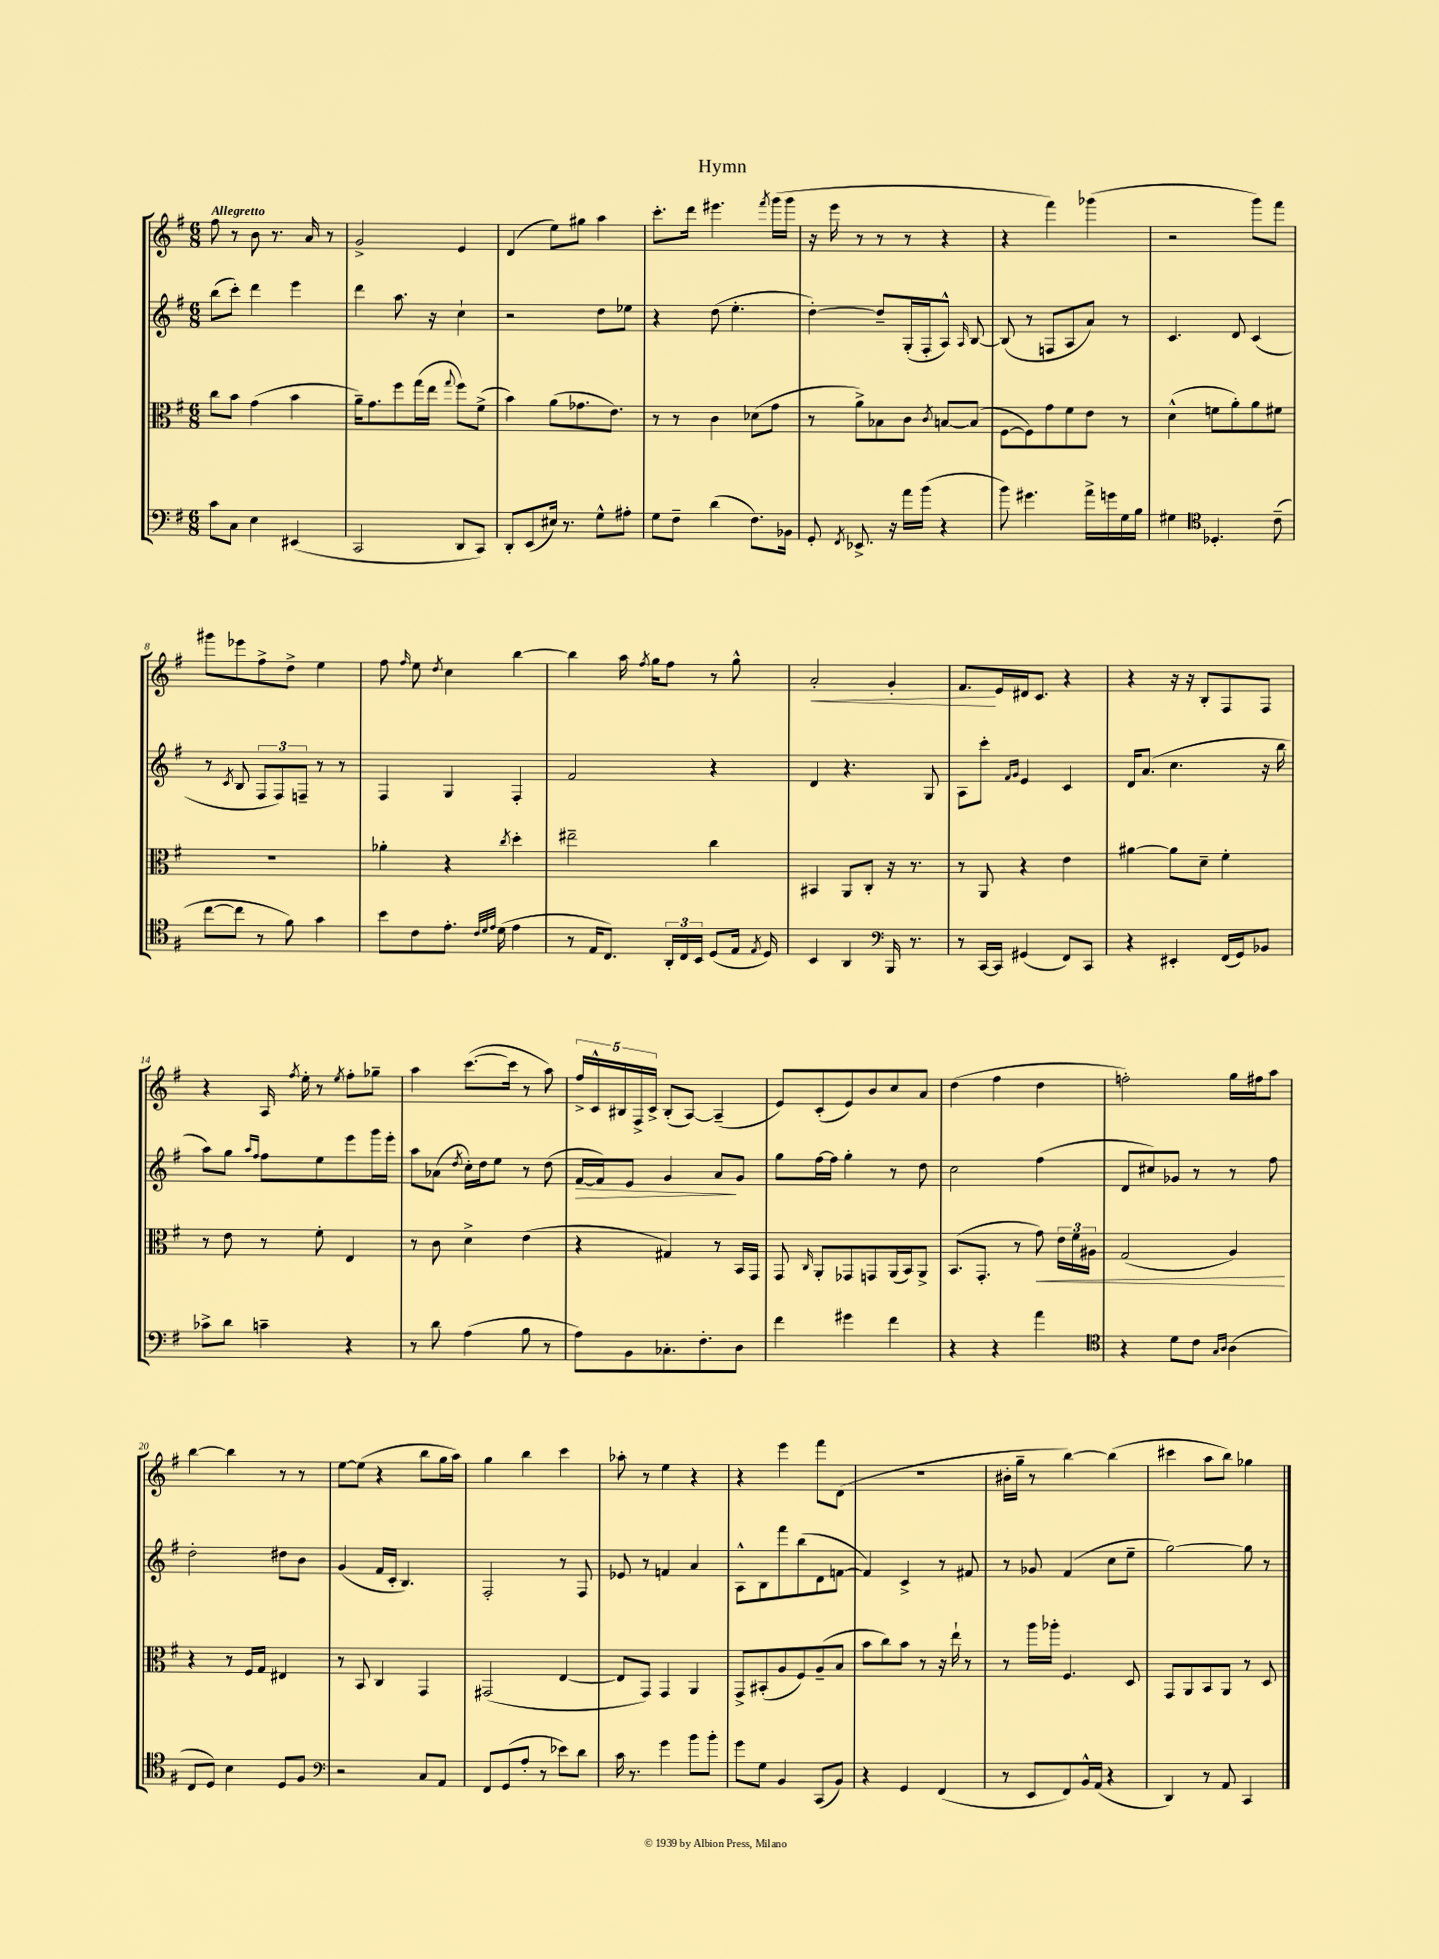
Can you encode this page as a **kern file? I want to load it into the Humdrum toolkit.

**kern	**kern	**dynam	**kern	**dynam	**kern	**dynam
*part4	*part3	*part3	*part2	*part2	*part1	*part1
*staff4	*staff3	*staff3	*staff2	*staff2	*staff1	*staff1
*clefF4	*clefC3	*	*clefG2	*	*clefG2	*
*k[f#]	*k[f#]	*	*k[f#]	*	*k[f#]	*
*M6/8	*M6/8	*	*M6/8	*	*M6/8	*
=1	=1	=1	=1	=1	=1	=1
!	!	!	!	!	!LO:TX:a:B:t=Allegretto	!
8c\L	8cc\L	.	(8bb\L	.	8ff#\	.
8C\J	8b\J	.	8ccc'\J)	.	8r	.
4E\	(4g\	.	4ddd\	.	8b\	.
.	.	.	.	.	8.r	.
(4EE#X/	4b\	.	4eee\	.	.	.
.	.	.	.	.	16a/	.
.	.	.	.	.	8r	.
=2	=2	=2	=2	=2	=2	=2
2CC/	16a~\KL)	.	4ddd\	.	2g^/	.
.	8.g\	.	.	.	.	.
.	8ff#\	.	8.aa\	.	.	.
.	(16gg\L	.	.	.	.	.
.	16ee\JJ	.	16r	.	.	.
.	8qqgg/	.	.	.	.	.
8DD/L	8ff#\L)	.	4cc`\	.	4e/	.
8CC/J)	(8f#^\J	.	.	.	.	.
=3	=3	=3	=3	=3	=3	=3
8DD'/L	4b\)	.	2r	.	(4d/	.
(8EE/	.	.	.	.	.	.
16E#X/Jk)	(8a\L	.	.	.	8ee\L)	.
8.r	.	.	.	.	.	.
.	8.g-X\	.	.	.	8gg#X\J	.
8G^^\L	.	.	8dd\L	.	4aa\	.
.	8.e\J)	.	.	.	.	.
8A#X'\J	.	.	8ee-X\J	.	.	.
=4	=4	=4	=4	=4	=4	=4
8G\L	8r	.	4r	.	8.ccc'\L	.
8F#~\J	8r	.	.	.	.	.
.	.	.	.	.	16ddd\Jk	.
(4d\	4c\	.	(8dd\	.	4.eee#X\	.
.	.	.	4.ee'\	.	.	.
8.F#\L)	(8d-X\L	.	.	.	.	.
.	.	.	.	.	8qfff#/	.
.	8g\J	.	.	.	(16ggg\LL	.
16BB-X\Jk	.	.	.	.	16ggg\JJ	.
=5	=5	=5	=5	=5	=5	=5
8GG'/	8r	.	[4dd'\)	.	16r	.
.	.	.	.	.	16eee\	.
8qFF#/	.	.	.	.	.	.
8.EE-X^/	8a^\L)	.	.	.	8r	.
.	8B-X\	.	8dd~/L]	.	8r	.
16r	.	.	.	.	.	.
16a\LL	8c\J	.	(16G'/L	.	8r	.
(16b\JJ	.	.	16F#'/J	.	.	.
.	8qc/	.	.	.	.	.
4r	[8Bn/L	.	8A^^/J)	.	4r	.
.	.	.	16qqA/	.	.	.
.	(8B/J]	.	[8B/	.	.	.
=6	=6	=6	=6	=6	=6	=6
8b\)	[8F#\L	.	(8B/]	.	4r	.
4.g#X\	8F#\])	.	8r	.	.	.
.	8g\	.	8Fn/L	.	4fff#\)	.
.	8f#\	.	8A/	.	.	.
16a^\LL	8e\J	.	8a/J)	.	(4ggg-X\	.
16gn\	.	.	.	.	.	.
16G\	8r	.	8r	.	.	.
16B\JJ	.	.	.	.	.	.
=7	=7	=7	=7	=7	=7	=7
4G#X\	(4d^^\	.	4.c/	.	2r	.
*clefC4	*	*	*	*	*	*
4.D-X'/	8fn\L	.	.	.	.	.
.	8a'\)	.	8d/	.	.	.
.	8a\	.	(4c/	.	8ggg\L)	.
(8c~\	8f#X\J	.	.	.	8fff#\J	.
!!LO:LB:g=z
=8	=8	=8	=8	=8	=8	=8
[8cc\L	2.r	.	8r	.	8ggg#X\L	.
.	.	.	8qc/	.	.	.
8cc\J]	.	.	8B/	.	8eee-X\	.
8r	.	.	12F#/L	.	8ff#^\	.
.	.	.	12F#/)	.	.	.
8f#\)	.	.	.	.	8dd^\J	.
.	.	.	12Fn~/J	.	.	.
4g\	.	.	8r	.	4ee\	.
.	.	.	8r	.	.	.
=9	=9	=9	=9	=9	=9	=9
8b\L	4a-X'\	.	4F#/	.	8ff#\	.
.	.	.	.	.	16qqff#/	.
8c\	.	.	.	.	8ee\	.
.	.	.	.	.	8qdd/	.
8.e'\J	4r	.	4G/	.	4cc\	.
32qqc/LLL	.	.	.	.	.	.
32qqd/	.	.	.	.	.	.
32qqe/JJJ	.	.	.	.	.	.
(16d\	.	.	.	.	.	.
.	8qcc/	.	.	.	.	.
4e\	4dd'\	.	4F#'/	.	[4bb\	.
=10	=10	=10	=10	=10	=10	=10
8r	2ee#X~\	.	2f#/	.	4bb\]	.
16E/KL	.	.	.	.	.	.
8.C/J)	.	.	.	.	.	.
.	.	.	.	.	16aa\	.
.	.	.	.	.	8qff#/	.
.	.	.	.	.	16gg\KL	.
24AA'/LL	.	.	.	.	8ff#\J	.
24C/	.	.	.	.	.	.
24BB/JJ	.	.	.	.	.	.
(8D/L	4cc\	.	4r	.	8r	.
16E/Jk	.	.	.	.	8gg^^\	.
8qE/	.	.	.	.	.	.
16D/)	.	.	.	.	.	.
=11	=11	=11	=11	=11	=11	=11
!	!	!	!	!	!	!LO:HP:b
4BB/	4BB#X/	.	4d/	.	2a'/	<
4AA/	8AA/L	.	4.r	.	.	.
.	8C'/J	.	.	.	.	.
*clefF4	*	*	*	*	*	*
16BBB/	16r	.	.	.	4g'/	.
8.r	8.r	.	.	.	.	.
.	.	.	8G/	.	.	.
=12	=12	=12	=12	=12	=12	=12
8r	8r	.	8A\L	.	8.f#/L	.
[16CC/LL	8AA/	.	8ccc'\J	.	.	.
16CC/JJ]	.	.	.	.	16e/L	[
.	.	.	16qqf#/LL	.	.	.
.	.	.	16qqg/JJ	.	.	.
(4GG#X/	4r	.	4e/	.	16d#X/J	.
.	.	.	.	.	8.c/J	.
8FF#/L)	4e\	.	4c/	.	4r	.
8CC/J	.	.	.	.	.	.
=13	=13	=13	=13	=13	=13	=13
4r	[4a#X\	.	16d/KL	.	4r	.
.	.	.	(8.a/J	.	.	.
4EE#X'/	8a#\L]	.	4.cc\	.	16r	.
.	.	.	.	.	16r	.
.	8d~\J	.	.	.	8B'/L	.
(16FF#/LL	4f#'\	.	.	.	8F#/	.
16GG/J)	.	.	.	.	.	.
8BB-X/J	.	.	16r	.	8F#/J	.
.	.	.	16bb\	.	.	.
!!LO:LB:g=z
=14	=14	=14	=14	=14	=14	=14
8c-X^\L	8r	.	8aa\L)	.	4r	.
8d\J	8e\	.	8gg\J	.	.	.
.	.	.	16qqaa/LL	.	.	.
.	.	.	16qqff#/JJ	.	.	.
4cn~\	8r	.	8ff#\L	.	16A/	.
.	.	.	.	.	8qff#/	.
.	.	.	.	.	16ee'\	.
.	8f#'\	.	8ee\	.	8r	.
.	.	.	.	.	8qee/	.
4r	4E/	.	8eee\	.	8ff#'\L	.
.	.	.	16ggg\L	.	8gg-X~\J	.
.	.	.	16eee'\JJ	.	.	.
=15	=15	=15	=15	=15	=15	=15
8r	8r	.	8aa\L	.	4aa\	.
8d\	8c\	.	(8a-X\J	.	.	.
.	.	.	8qdd/	.	.	.
(4A\	4d^\	.	16cc'\LL)	.	([8.ccc\L	.
.	.	.	16dd\J	.	.	.
.	.	.	8ee\J	.	.	.
.	.	.	.	.	16ccc\Jk]	.
8B\	(4e\	.	8r	.	8r	.
8r	.	.	(8dd\	.	8aa\)	.
=16	=16	=16	=16	=16	=16	=16
!	!	!	!	!LO:HP:b	!	!
8A\L)	4r	.	[16f#/LL	>	20ff#^/LL	.
.	.	.	.	.	20c^^/	.
.	.	.	16f#/J])	.	.	.
.	.	.	.	.	20B#X/	.
8BB\	.	.	8e/J	.	.	.
.	.	.	.	.	20F#^/	.
.	.	.	.	.	20c^/JJ	.
8.C-X'\	4G#X/)	.	4g/	.	(8B#'/L	.
.	.	.	.	.	[8A/J)	.
8.F#'\	.	.	.	.	.	.
.	8r	.	8a/L	.	(4A~/]	.
8D\J	16BB/LL	.	8g/J	]	.	.
.	16GG/JJ	.	.	.	.	.
=17	=17	=17	=17	=17	=17	=17
4f#\	8GG/	.	8gg\L	.	8e/L)	.
.	16qqC/	.	.	.	.	.
.	8AA'/L	.	[16ff#\L	.	(8c'/	.
.	.	.	16ff#\JJ]	.	.	.
4g#X\	8GG-X/	.	4gg'\	.	8e/)	.
.	8GGn/	.	.	.	8b/	.
4f#\	(16AA/L	.	8r	.	8cc/	.
.	16BB/J)	.	.	.	.	.
.	8AA^/J	.	8dd\	.	8a/J	.
=18	=18	=18	=18	=18	=18	=18
4r	(8.BB/L	.	2cc\	.	(4dd\	.
.	8.GG'/J	.	.	.	.	.
4r	.	.	.	.	4ff#\	.
.	8r	.	.	.	.	.
!	!	!LO:HP:b	!	!	!	!
4a\	8g\)	<	(4ff#\	.	4dd\	.
.	24e\LL	.	.	.	.	.
.	24f#\	.	.	.	.	.
.	24A#X\JJ	.	.	.	.	.
=19	=19	=19	=19	=19	=19	=19
*clefC4	*	*	*	*	*	*
4r	(2G/	.	8d/L	.	2ffn'\)	.
.	.	.	8cc#X/)	.	.	.
8d\L	.	.	8g-X/J	.	.	.
8c\J	.	.	8r	.	.	.
16qqG/LL	.	.	.	.	.	.
16qqA/JJ	.	.	.	.	.	.
(4A\	4A/)	.	8r	.	16gg\LL	.
.	.	.	.	.	16ff#X\J	.
.	.	.	8ff#\	.	8aa\J	.
.	.	[	.	.	.	.
!!LO:LB:g=z
=20	=20	=20	=20	=20	=20	=20
8C/L	4r	.	2dd'\	.	[4bb\	.
8D/J)	.	.	.	.	.	.
4B\	8r	.	.	.	4bb\]	.
.	16F#/LL	.	.	.	.	.
.	16G/JJ	.	.	.	.	.
8D/L	4E#X/	.	8dd#X\L	.	8r	.
8F#/J	.	.	8b\J	.	8r	.
=21	=21	=21	=21	=21	=21	=21
*clefF4	*	*	*	*	*	*
2r	8r	.	(4g/	.	[8ee\L	.
.	8BB/	.	.	.	(8ee\J]	.
.	4C/	.	16f#/LL	.	4r	.
.	.	.	16c'/JJ	.	.	.
.	.	.	4.B/)	.	.	.
8C/L	4GG/	.	.	.	8bb\L	.
8AA/J	.	.	.	.	16gg\L	.
.	.	.	.	.	16aa\JJ)	.
=22	=22	=22	=22	=22	=22	=22
8FF#/L	(2GG#X/	.	2F#'/	.	4gg\	.
(8GG/	.	.	.	.	.	.
8A'/J	.	.	.	.	4bb\	.
8r	.	.	.	.	.	.
8e-X\L)	[4E/	.	8r	.	4ccc\	.
8d\J	.	.	8F#/	.	.	.
=23	=23	=23	=23	=23	=23	=23
16c\	8E/L]	.	8e-X/	.	8aa-X'\	.
8.r	.	.	.	.	.	.
.	8GG/J)	.	8r	.	8r	.
4g\	4GG/	.	4fn/	.	4ee\	.
8b\L	4AA/	.	4a/	.	4r	.
8b'\J	.	.	.	.	.	.
=24	=24	=24	=24	=24	=24	=24
8g\L	8GG^/L	.	8A^^\L	.	4r	.
8G\J	(8BB#X'/	.	8B\	.	.	.
4BB/	8A/	.	8fff#\	.	4eee\	.
.	8F#/)	.	(8bb\	.	.	.
(8CC/L	(8A~/	.	8d\	.	8fff#\L	.
8BB/J)	8B/J	.	[8fn\J	.	(8d\J	.
=25	=25	=25	=25	=25	=25	=25
4r	8b\L	.	4f/])	.	2.r	.
.	8cc\)	.	.	.	.	.
4GG/	8b\J	.	4c^/	.	.	.
.	8r	.	.	.	.	.
(4FF#/	16r	.	8r	.	.	.
.	16ee`\	.	.	.	.	.
.	8r	.	8f#X/	.	.	.
=26	=26	=26	=26	=26	=26	=26
8r	8r	.	8r	.	16b#X'\LL	.
.	.	.	.	.	16gg~\JJ	.
8EE/L	16aa\LL	.	8g-X/	.	8r	.
.	16aa-X'\JJ	.	.	.	.	.
8FF#/)	4.F#/	.	(4f#/	.	[4bb\)	.
16BB^^/L	.	.	.	.	.	.
(16AA/JJ	.	.	.	.	.	.
4r	.	.	8cc\L	.	(4bb\]	.
.	8D/	.	8ee~\J	.	.	.
=27	=27	=27	=27	=27	=27	=27
4DD/)	8GG/L	.	[2gg\)	.	4ccc#X\	.
.	8AA/	.	.	.	.	.
8r	8BB/	.	.	.	8aa\L	.
8AA/	8AA/J	.	.	.	8bb\J)	.
4CC/	8r	.	8gg\]	.	4gg-X\	.
.	8D/	.	8r	.	.	.
==	==	==	==	==	==	==
*-	*-	*-	*-	*-	*-	*-
